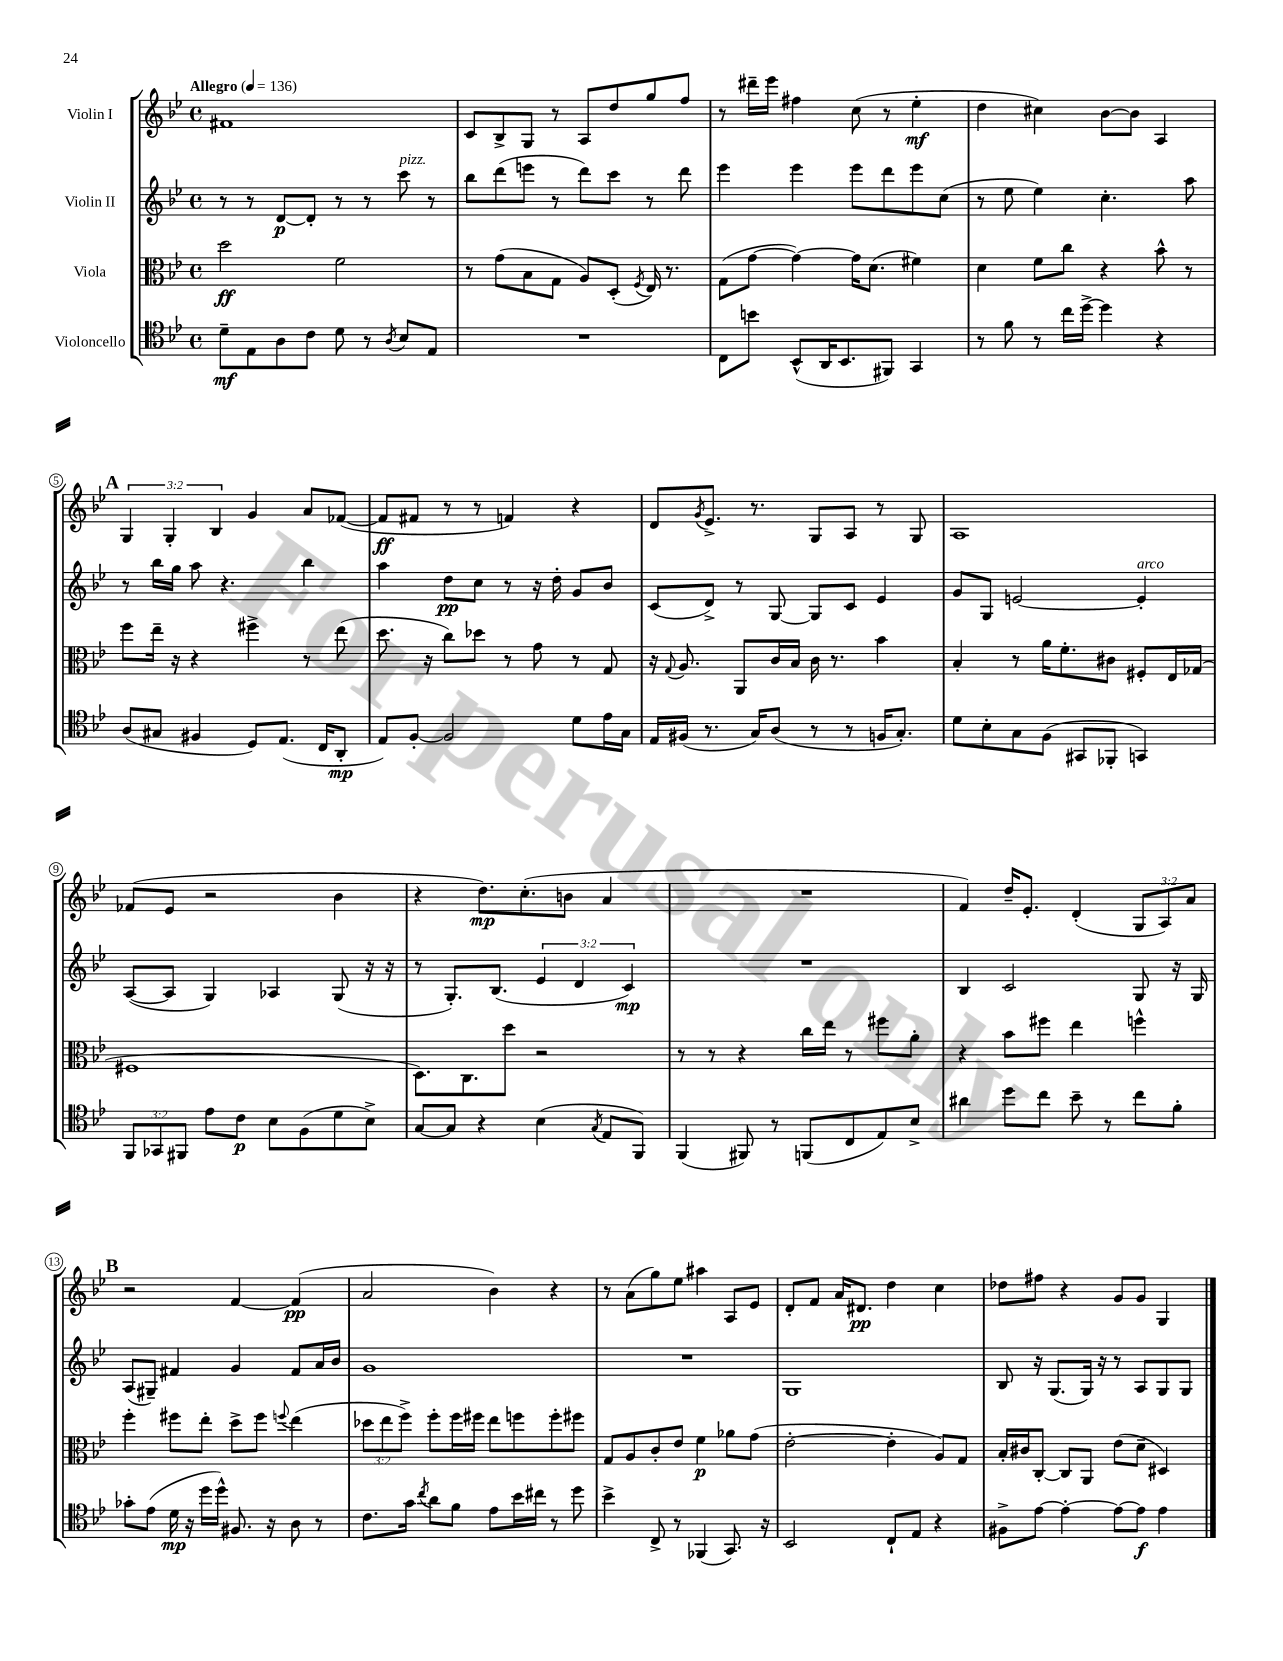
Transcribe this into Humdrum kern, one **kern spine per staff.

**kern	**kern	**kern	**kern
*staff4	*staff3	*staff2	*staff1
*clefC4	*clefC3	*clefG2	*clefG2
*k[b-e-]	*k[b-e-]	*k[b-e-]	*k[b-e-]
*M4/4	*M4/4	*M4/4	*M4/4
*met(c)	*met(c)	*met(c)	*met(c)
*MM136	*MM136	*MM136	*MM136
8d~\L	2dd\	8r	1f#
8E-\	.	8r	.
8A\	.	[8d/L	.
8c\J	.	8d'/]J	.
8d\	2f\	8r	.
8r	.	8r	.
8qA/	.	.	.
8B-/L	.	8ccc\	.
8E-/J	.	8r	.
=	=	=	=
1r	8r	8bb-\L	8c/L
.	(8g\L	(8ddd\	8B-^/
.	8B-\	8eee\J	8G/J
.	8G\J	8r	8r
.	8A/L)	8ddd\L)	8A/L
.	(8D'/J	8ccc\J	8dd/
.	8qF/	.	.
.	16E-/)	8r	8gg/
.	8.r	.	.
.	.	8ddd\	8ff/J
=	=	=	=
8C\L	(8G\L	4eee-\	8r
8b\J	[8g\J	.	16ddd#~\LL
.	.	.	16eee-\JJ
(8BB-^^/L	4g\_)	4eee-\	4ff#\
16AA/K	.	.	.
8.BB-/	.	.	.
.	16g\]LK	8eee-\L	(8cc\
.	(8.d\J	.	.
8FF#/J)	.	8ddd\	8r
4GG/	4f#\)	8eee-\	4ee-'\
.	.	(8cc\J	.
=	=	=	=
8r	4d\	8r	4dd\
8f\	.	8ee-\	.
8r	8f\L	4ee-\)	4cc#\)
16cc\LL	8cc\J	.	.
[16dd^\JJ	.	.	.
4dd\]	4r	4.cc'\	[8b-\L
.	.	.	8b-\]J
4r	8b-^^\	.	4A/
.	8r	8aa\	.
=	=	=	=
(8A/L	8ff\L	8r	6G/
8G#/J	16ee-~\Jk	16bb-\LL	.
.	.	.	6G'/
.	16r	16gg\JJ	.
4F#/	4r	8aa\	.
.	.	.	6B-/
.	.	4.r	.
8D/L)	4ff#^\	.	4g/
(8.E-/J	.	.	.
.	8r	4bb-\	8a/L
16C/LK	.	.	.
8AA'/J	(8ee-\	.	([8f-/J
=	=	=	=
8E-/L)	8.dd\	4aa\	8f-/]L
[8F'/J	.	.	8f#/J
.	16r	.	.
2F/]	8cc\L)	8dd\L	8r
.	8dd-\J	8cc\J	8r
.	8r	8r	4f/)
.	8g\	16r	.
.	.	16dd'\	.
8d\L	8r	8g/L	4r
16e-\L	8G/	8b-/J	.
16G\JJ	.	.	.
=	=	=	=
16E-/LL	16r	(8c/L	8d/L
.	8qqG/	.	.
(16F#/JJ	8.A/	.	.
.	.	.	8qg/
8.r	.	8d^/J)	8.e-^/J
.	8AA/L	8r	.
16G/LK)	.	.	8.r
(8A/J	16c/L	[8G/	.
.	16B-/JJ	.	.
8r	16c\	8G/]L	8G/L
.	8.r	.	.
8r	.	8c/J	8A/J
16F/LK	4b-\	4e-/	8r
8.G'/J)	.	.	.
.	.	.	8G/
=	=	=	=
8d\L	4B-'/	8g/L	1A
8B-'\	.	8G/J	.
8G\	8r	[2e/	.
(8F\J	16a\LK	.	.
.	8.f'\	.	.
8GG#/L	.	.	.
8FF-'/J	8c#\J	.	.
4GG/)	8F#'/L	4e'/]	.
.	16E-/L	.	.
.	(16G-/JJ	.	.
=	=	=	=
12FF/L	1F#	([8A/L	(8f-/L
12GG-/	.	.	.
.	.	8A/]J	8e-/J
12FF#/J	.	.	.
8e-\L	.	4G/)	2r
8c\J	.	.	.
8B-\L	.	4A-/	.
(8F\	.	.	.
8d\	.	(8G/	4b-\
8B-^\J)	.	16r	.
.	.	16r	.
=	=	=	=
[8G/L	8.D\L)	8r	4r
8G/]J	.	8.G'/L)	.
.	8.C\	.	.
4r	.	.	8.dd\L)
.	.	(8.B-/J	.
.	8dd\J	.	.
.	.	.	(8.cc'\
(4B-\	2r	6e-/	.
.	.	.	8b\J
.	.	6d/	.
8qG/	.	.	.
8E-/L	.	.	4a/
.	.	6c/)	.
8FF/J)	.	.	.
=	=	=	=
(4FF/	8r	1r	1r
.	8r	.	.
8FF#/)	4r	.	.
8r	.	.	.
(8FF/L	16cc\LL	.	.
.	16ee-\JJ	.	.
8C/	8r	.	.
8E-/)	8ff#\L	.	.
8B-^/J	8a'\J	.	.
=	=	=	=
4a#\	4r	4B-/	4f/)
8dd\L	8b-\L	2c/	16dd~/LK
.	.	.	8.e-'/J
8cc\J	8ff#\J	.	.
8b-~\	4ee-\	.	(4d'/
8r	.	.	.
8cc\L	4ff^^\	8G/	12G/L
.	.	.	12A/)
8f'\J	.	16r	.
.	.	.	12a/J
.	.	16G/	.
=	=	=	=
8g-'\L	4ff'\	(8A/L	2r
(8e-\J	.	8G#~/J)	.
16d\	8ff#\L	4f#/	.
16r	.	.	.
16dd\LL	8ee-'\J	.	.
16dd^^\JJ)	.	.	.
8.F#/	8dd^\L	4g/	[4f/
.	8ff#\J	.	.
16r	.	.	.
.	8qqff/	.	.
8A\	(4ee-\	8f#/L	(4f/]
8r	.	16a/L	.
.	.	16b-/JJ	.
=	=	=	=
8.c\L	12dd-\L	1g	2a/
.	12ee-\	.	.
.	12ff^\J)	.	.
16g\Jk	.	.	.
8qcc/	.	.	.
8a\L	8ff'\L	.	.
8f\J	16ff\L	.	.
.	16ff#\JJ	.	.
8e-\L	8ee-\L	.	4b-\)
16b-\L	8ff\	.	.
16cc#\JJ	.	.	.
8r	8ff'\	.	4r
8dd\	8ff#\J	.	.
=	=	=	=
4b-^\	8G/L	1r	8r
.	8A/	.	(8a\L
8C^/	8c'/	.	8gg\)
8r	8e-/J	.	8ee-\J
(4FF-/	4f\	.	4aa#\
8.GG/)	8a-\L	.	8A/L
.	(8g\J	.	8e-/J
16r	.	.	.
=	=	=	=
2BB-/	[2e-'\	1G	8d'/L
.	.	.	8f/J
.	.	.	16a/LK
.	.	.	8.d#/J
8C`/L	4e-'\]	.	4dd\
8E-/J	.	.	.
4r	8A/L)	.	4cc\
.	8G/J	.	.
=	=	=	=
8F#^\L	16B-'/LL	8B-/	8dd-\L
.	16c#/J	.	.
[8e-\J	[8C'/J	16r	8ff#\J
.	.	(8.G/L	.
4e-'\_	8C/]L	.	4r
.	8AA/J	16G/Jk)	.
.	.	16r	.
8e-\_L	(8e-\L	8r	8g/L
8e-\]J	8d~\J	8A/L	8g/J
4e-\	4D#/)	8G/	4G/
.	.	8G/J	.
==	==	==	==
*-	*-	*-	*-
